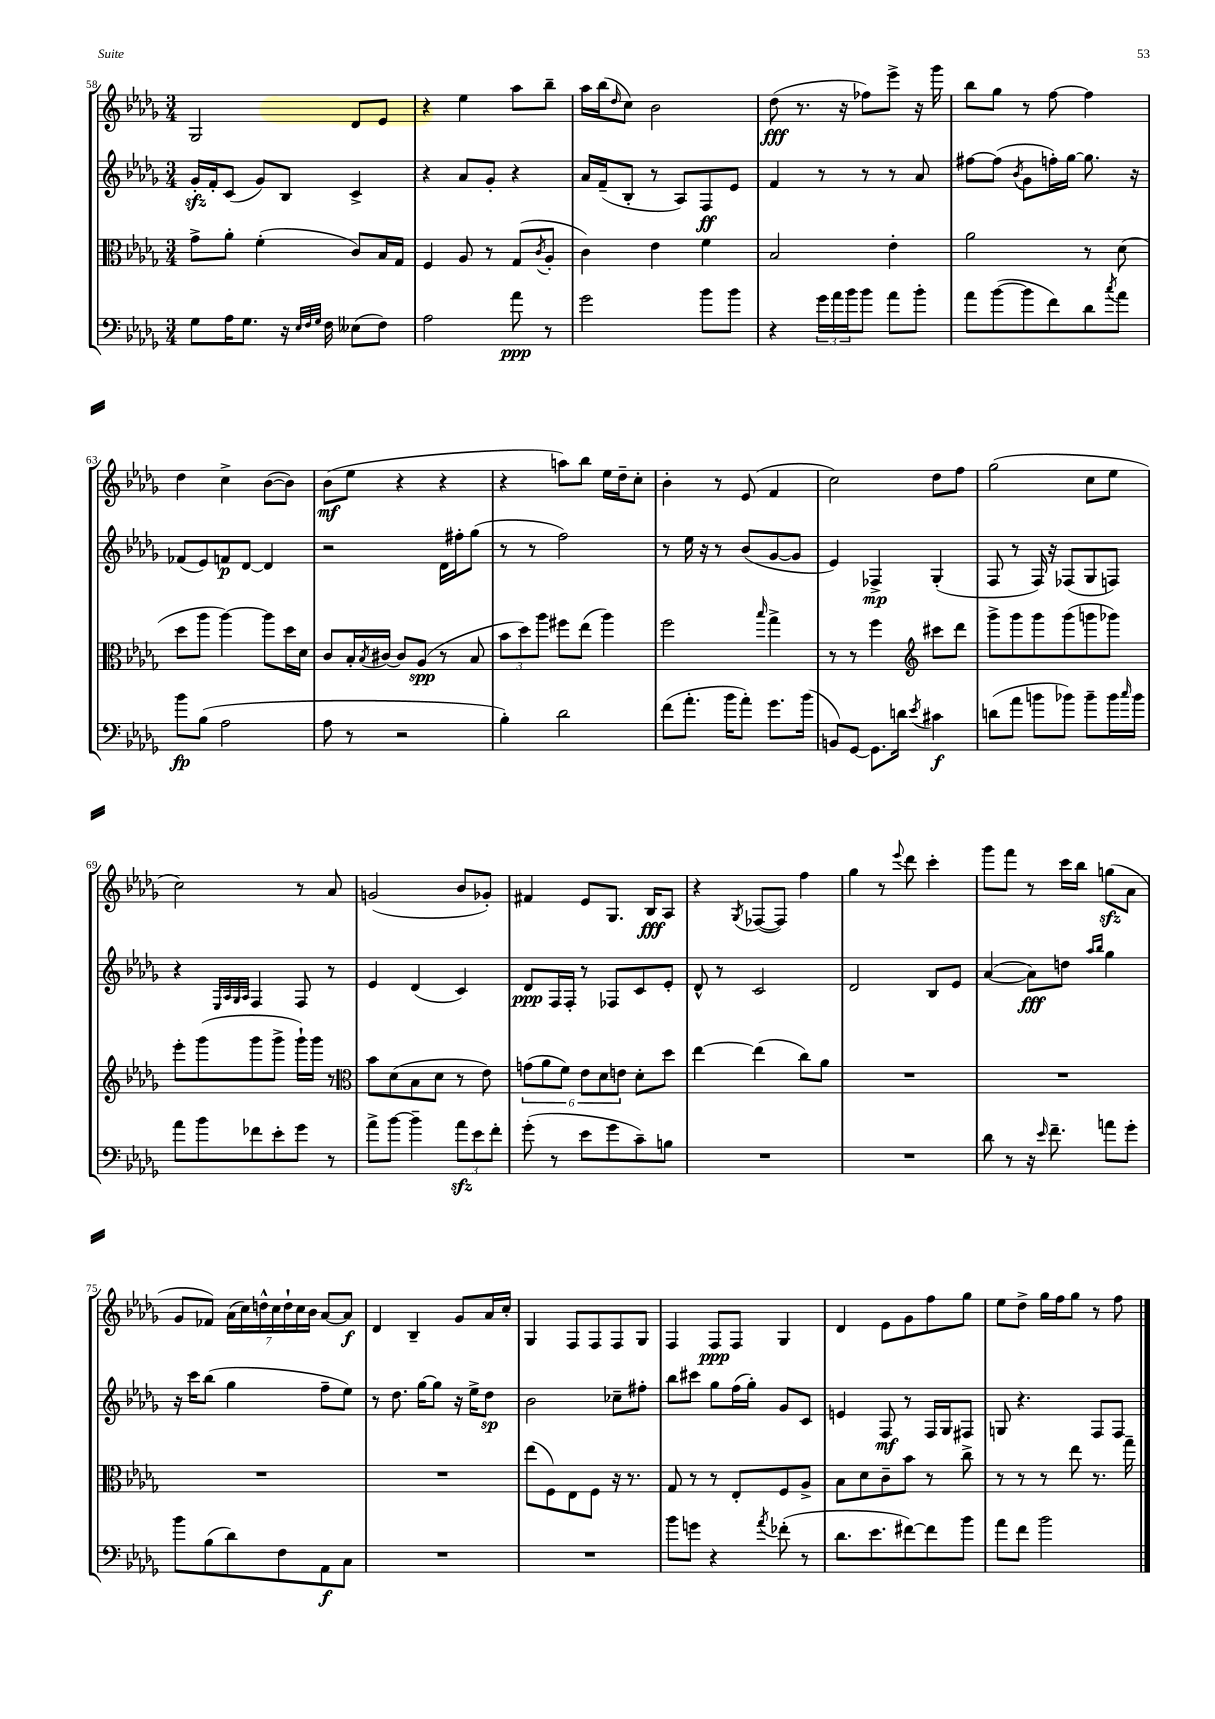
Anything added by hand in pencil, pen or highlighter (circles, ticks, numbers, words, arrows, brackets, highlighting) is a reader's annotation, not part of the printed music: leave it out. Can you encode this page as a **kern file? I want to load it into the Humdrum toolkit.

**kern	**dynam	**kern	**dynam	**kern	**dynam	**kern	**dynam
*part4	*part4	*part3	*part3	*part2	*part2	*part1	*part1
*staff4	*staff4	*staff3	*staff3	*staff2	*staff2	*staff1	*staff1
*clefF4	*	*clefC3	*	*clefG2	*	*clefG2	*
*k[b-e-a-d-g-]	*	*k[b-e-a-d-g-]	*	*k[b-e-a-d-g-]	*	*k[b-e-a-d-g-]	*
*M3/4	*	*M3/4	*	*M3/4	*	*M3/4	*
=58	=58	=58	=58	=58	=58	=58	=58
8G-\L	.	8g-^\L	.	16g-zz'/LL	.	2G-/	.
.	.	.	.	16f'/J	.	.	.
16A-\K	.	8a-'\J	.	(8c/J	.	.	.
8.G-\J	.	.	.	.	.	.	.
.	.	(4f'\	.	8g-/L)	.	.	.
16r	.	.	.	8B-/J	.	.	.
32qqE-/LLL	.	.	.	.	.	.	.
32qqF/	.	.	.	.	.	.	.
32qqG-/JJJ	.	.	.	.	.	.	.
16F\	.	.	.	.	.	.	.
(8E--X\L	.	8c/L)	.	4c^/	.	8d-/L	.
8F\J)	.	16B-/L	.	.	.	8e-/J	.
.	.	16G-/JJ	.	.	.	.	.
=59	=59	=59	=59	=59	=59	=59	=59
2A-\	.	4F/	.	4r	.	4r	.
.	.	8A-/	.	8a-/L	.	4ee-\	.
.	.	8r	.	8g-'/J	.	.	.
8a-\	ppp	(8G-/L	.	4r	.	8aa-\L	.
.	.	8qc/	.	.	.	.	.
8r	.	8A-'/J	.	.	.	8bb-~\J	.
=60	=60	=60	=60	=60	=60	=60	=60
2g-\	.	4c\)	.	16a-/LL	.	16aa-\LL	.
.	.	.	.	(16f~/J	.	(16bb-\J	.
.	.	.	.	.	.	16qqdd-/	.
.	.	.	.	8B-'/J	.	8cc\J)	.
.	.	4e-\	.	8r	.	2b-\	.
.	.	.	.	8A-/L)	.	.	.
8b-\L	.	4f\	.	8F/	ff	.	.
8b-\J	.	.	.	8e-/J	.	.	.
=61	=61	=61	=61	=61	=61	=61	=61
4r	.	2B-/	.	4f/	.	(8dd-\	fff
.	.	.	.	.	.	8.r	.
24g-\LL	.	.	.	8r	.	.	.
24a-\	.	.	.	.	.	.	.
.	.	.	.	.	.	16r	.
24b-\J	.	.	.	.	.	.	.
8b-\J	.	.	.	8r	.	8ff-X\L)	.
8a-\L	.	4e-'\	.	8r	.	8eee-^\J	.
8b-'\J	.	.	.	8a-/	.	16r	.
.	.	.	.	.	.	16ggg-\	.
=62	=62	=62	=62	=62	=62	=62	=62
8a-\L	.	2a-\	.	[8ff#X\L	.	8bb-\L	.
([8b-\	.	.	.	(8ff#\J]	.	8gg-\J	.
.	.	.	.	8qb-/	.	.	.
8b-\]	.	.	.	8g-\L	.	8r	.
8f\)	.	.	.	16ffn'\L)	.	[8ff\	.
.	.	.	.	[16gg-\JJ	.	.	.
8d-\	.	8r	.	8.gg-\]	.	4ff\]	.
8qcc/	.	.	.	.	.	.	.
8a-\J	.	(8d-\	.	.	.	.	.
.	.	.	.	16r	.	.	.
!!LO:LB:g=z
=63	=63	=63	=63	=63	=63	=63	=63
8b-\L	fp	8dd-\L	.	(8f-X/L	.	4dd-\	.
(8B-\J	.	8aa-\J	.	8e-/)	.	.	.
2A-\	.	[4aa-\)	.	8fn/	p	4cc^\	.
.	.	.	.	[8d-/J	.	.	.
.	.	8aa-\L]	.	4d-/]	.	([8b-\L	.
.	.	16dd-\L	.	.	.	8b-\J])	.
.	.	16d-\JJ	.	.	.	.	.
=64	=64	=64	=64	=64	=64	=64	=64
8A-\	.	8c/L	.	2r	.	(8b-\L	mf
8r	.	16B-'/L	.	.	.	8ee-\J	.
.	.	8qB-/	.	.	.	.	.
.	.	[16c#X/JJ	.	.	.	.	.
2r	.	8c#/L]	.	.	.	4r	.
.	.	(8A-/J	spp	.	.	.	.
.	.	8r	.	16d-\LL	.	4r	.
.	.	.	.	16ff#X'\J	.	.	.
.	.	8B-/	.	(8gg-\J	.	.	.
=65	=65	=65	=65	=65	=65	=65	=65
4B-'\)	.	12b-\L	.	8r	.	4r	.
.	.	12dd-\)	.	.	.	.	.
.	.	.	.	8r	.	.	.
.	.	12aa-\J	.	.	.	.	.
2d-\	.	8ff#X\L	.	2ff\)	.	8aan\L)	.
.	.	(8ee-\J	.	.	.	8bb-\J	.
.	.	4aa-\)	.	.	.	16ee-\LL	.
.	.	.	.	.	.	16dd-~\J	.
.	.	.	.	.	.	8cc'\J	.
=66	=66	=66	=66	=66	=66	=66	=66
(8f\L	.	2ff\	.	8r	.	4b-'\	.
8.a-'\J	.	.	.	16ee-\	.	.	.
.	.	.	.	16r	.	.	.
.	.	.	.	8r	.	8r	.
16b-\KL	.	.	.	.	.	.	.
8a-'\J)	.	.	.	(8b-/L	.	(8e-/	.
.	.	16qqbb-/	.	.	.	.	.
8.g-\L	.	4gg-^\	.	[8g-/	.	4f/	.
.	.	.	.	8g-/J]	.	.	.
(16b-\Jk	.	.	.	.	.	.	.
=67	=67	=67	=67	=67	=67	=67	=67
8BBn/L)	.	8r	.	4e-/)	.	2cc\)	.
[8GG-/J	.	8r	.	.	.	.	.
8.GG-\L]	.	4ff\	.	4F-X^/	mp	.	.
16dn\Jk	.	.	.	.	.	.	.
8qe-/	.	.	.	.	.	.	.
*	*	*clefG2	*	*	*	*	*
4c#X\	f	8ccc#X\L	.	(4G-'/	.	8dd-\L	.
.	.	8ddd-\J	.	.	.	8ff\J	.
=68	=68	=68	=68	=68	=68	=68	=68
(8dn\L	.	8ggg-^\L	.	8F/	.	(2gg-\	.
8a-\J	.	8ggg-\	.	8r	.	.	.
8bn\L	.	8ggg-\	.	16F/)	.	.	.
.	.	.	.	16r	.	.	.
8b-X\J)	.	(8ggg-\	.	(8F-X/L	.	.	.
8b-~\L	.	8gggn\	.	8G-/	.	8cc\L	.
16b-\L	.	8ggg-X\J)	.	8Fn/J)	.	8ee-\J	.
16qqcc/	.	.	.	.	.	.	.
16b-\JJ	.	.	.	.	.	.	.
!!LO:LB:g=z
=69	=69	=69	=69	=69	=69	=69	=69
8a-\L	.	8eee-'\L	.	4r	.	2cc\)	.
8b-\	.	(8ggg-\	.	.	.	.	.
.	.	.	.	32qqE-/LLL	.	.	.
.	.	.	.	32qqA-/	.	.	.
.	.	.	.	32qqG-/	.	.	.
.	.	.	.	32qqA-/JJJ	.	.	.
8f-X\	.	8ggg-\	.	4F/	.	.	.
8e-'\	.	8ggg-^\J	.	.	.	.	.
8g-\J	.	16ggg-`\LL)	.	8F/	.	8r	.
.	.	16ggg-\JJ	.	.	.	.	.
8r	.	8r	.	8r	.	8a-/	.
=70	=70	=70	=70	=70	=70	=70	=70
*	*	*clefC3	*	*	*	*	*
8a-^\L	.	8b-\L	.	4e-/	.	(2gn/	.
[8b-\J	.	(8d-\	.	.	.	.	.
4b-~\]	.	8B-\	.	(4d-/	.	.	.
.	.	8d-\J	.	.	.	.	.
12a-zz\L	.	8r	.	4c/)	.	8b-/L	.
12e-\	.	.	.	.	.	.	.
.	.	8e-\)	.	.	.	8g-X'/J)	.
12f'\J	.	.	.	.	.	.	.
=71	=71	=71	=71	=71	=71	=71	=71
(8g-'\	.	(12gn\L	.	8d-/L	ppp	4f#X/	.
.	.	12a-\	.	.	.	.	.
8r	.	.	.	16F/L	.	.	.
.	.	12f\J)	.	.	.	.	.
.	.	.	.	16F'/JJ	.	.	.
8e-\L	.	12e-\L	.	8r	.	8e-/L	.
.	.	12d-\	.	.	.	.	.
8g-\	.	.	.	8F-X/L	.	8.G-/J	.
.	.	12en\J	.	.	.	.	.
8c~\)	.	8d-'\L	.	8c/	.	.	.
.	.	.	.	.	.	16B-/KL	fff
8Bn\J	.	8dd-\J	.	8e-'/J	.	8A-/J	.
=72	=72	=72	=72	=72	=72	=72	=72
2.r	.	[4ee-\	.	8d-^^/	.	4r	.
.	.	.	.	8r	.	.	.
.	.	.	.	.	.	8qG-/	.
.	.	(4ee-\]	.	2c/	.	([8F-X/L	.
.	.	.	.	.	.	8F-/J])	.
.	.	8cc\L)	.	.	.	4ff\	.
.	.	8a-\J	.	.	.	.	.
=73	=73	=73	=73	=73	=73	=73	=73
2.r	.	2.r	.	2d-/	.	4gg-\	.
.	.	.	.	.	.	8r	.
.	.	.	.	.	.	8qqeee-/	.
.	.	.	.	.	.	8ddd-\	.
.	.	.	.	8B-/L	.	4ccc'\	.
.	.	.	.	8e-/J	.	.	.
=74	=74	=74	=74	=74	=74	=74	=74
8d-\	.	2.r	.	([4a-/	.	8ggg-\L	.
8r	.	.	.	.	.	8fff\J	.
16r	.	.	.	8a-\L])	fff	8r	.
16qqe-/	.	.	.	.	.	.	.
8.f~\	.	.	.	.	.	.	.
.	.	.	.	8ddn\J	.	16ccc\LL	.
.	.	.	.	.	.	16bb-\JJ	.
.	.	.	.	16qqaa-/LL	.	.	.
.	.	.	.	16qqbb-/JJ	.	.	.
8an\L	.	.	.	4gg-\	.	(8ggnzz\L	.
8g-'\J	.	.	.	.	.	8a-\J	.
!!LO:LB:g=z
=75	=75	=75	=75	=75	=75	=75	=75
8b-\L	.	2.r	.	16r	.	8g-/L	.
.	.	.	.	16ccc\KL	.	.	.
(8B-\	.	.	.	(8bb-\J	.	8f-X/J)	.
8d-\)	.	.	.	4gg-\	.	(28a-\LL	.
.	.	.	.	.	.	28cc\)	.
.	.	.	.	.	.	28ddn^^\	.
.	.	.	.	.	.	28cc\	.
8F\	.	.	.	.	.	.	.
.	.	.	.	.	.	28dd`\	.
.	.	.	.	.	.	28cc\	.
.	.	.	.	.	.	28b-\JJ	.
8AA-\	f	.	.	8ff~\L	.	[8a-/L	.
8C\J	.	.	.	8ee-\J)	.	8a-/J]	f
=76	=76	=76	=76	=76	=76	=76	=76
2.r	.	2.r	.	8r	.	4d-/	.
.	.	.	.	8.dd-\	.	.	.
.	.	.	.	.	.	4B-~/	.
.	.	.	.	[16gg-\KL	.	.	.
.	.	.	.	8gg-\J]	.	.	.
.	.	.	.	16r	.	8g-/L	.
.	.	.	.	16ee-^\KL	.	.	.
.	.	.	.	8dd-\J	sp	16a-/L	.
.	.	.	.	.	.	16cc'/JJ	.
=77	=77	=77	=77	=77	=77	=77	=77
2.r	.	(8ee-\L	.	2b-\	.	4G-/	.
.	.	8F\)	.	.	.	.	.
.	.	8E-\	.	.	.	8F/L	.
.	.	8F\J	.	.	.	8F/	.
.	.	16r	.	8cc-X~\L	.	8F/	.
.	.	8.r	.	.	.	.	.
.	.	.	.	8ff#X'\J	.	8G-/J	.
=78	=78	=78	=78	=78	=78	=78	=78
8b-\L	.	8G-/	.	8bb-\L	.	4F/	.
8gn\J	.	8r	.	8ccc#X\J	.	.	.
4r	.	8r	.	8gg-\L	.	8F/L	ppp
.	.	8E-'/L	.	(16ff\L	.	8F/J	.
.	.	.	.	16gg-'\JJ)	.	.	.
8qa-/	.	.	.	.	.	.	.
(8f-X'\	.	8F/	.	8g-/L	.	4G-/	.
8r	.	8A-^/J	.	8c/J	.	.	.
=79	=79	=79	=79	=79	=79	=79	=79
8.d-\L	.	8B-\L	.	4en/	.	4d-/	.
.	.	8d-\	.	.	.	.	.
8.e-\	.	.	.	.	.	.	.
.	.	8c~\	.	8F/	mf	8e-\L	.
[8f#X\)	.	8b-\J	.	8r	.	8g-\	.
8f#\]	.	8r	.	16F/LL	.	8ff\	.
.	.	.	.	16G-/J	.	.	.
8b-\J	.	8cc^\	.	8F#X/J	.	8gg-\J	.
=80	=80	=80	=80	=80	=80	=80	=80
8a-\L	.	8r	.	8Gn/	.	8ee-\L	.
8f\J	.	8r	.	4.r	.	8dd-^\J	.
2b-\	.	8r	.	.	.	16gg-\LL	.
.	.	.	.	.	.	16ff\J	.
.	.	8ee-\	.	.	.	8gg-\J	.
.	.	8.r	.	8F/L	.	8r	.
.	.	.	.	8F/J	.	8ff\	.
.	.	16gg-~\	.	.	.	.	.
==	==	==	==	==	==	==	==
*-	*-	*-	*-	*-	*-	*-	*-
